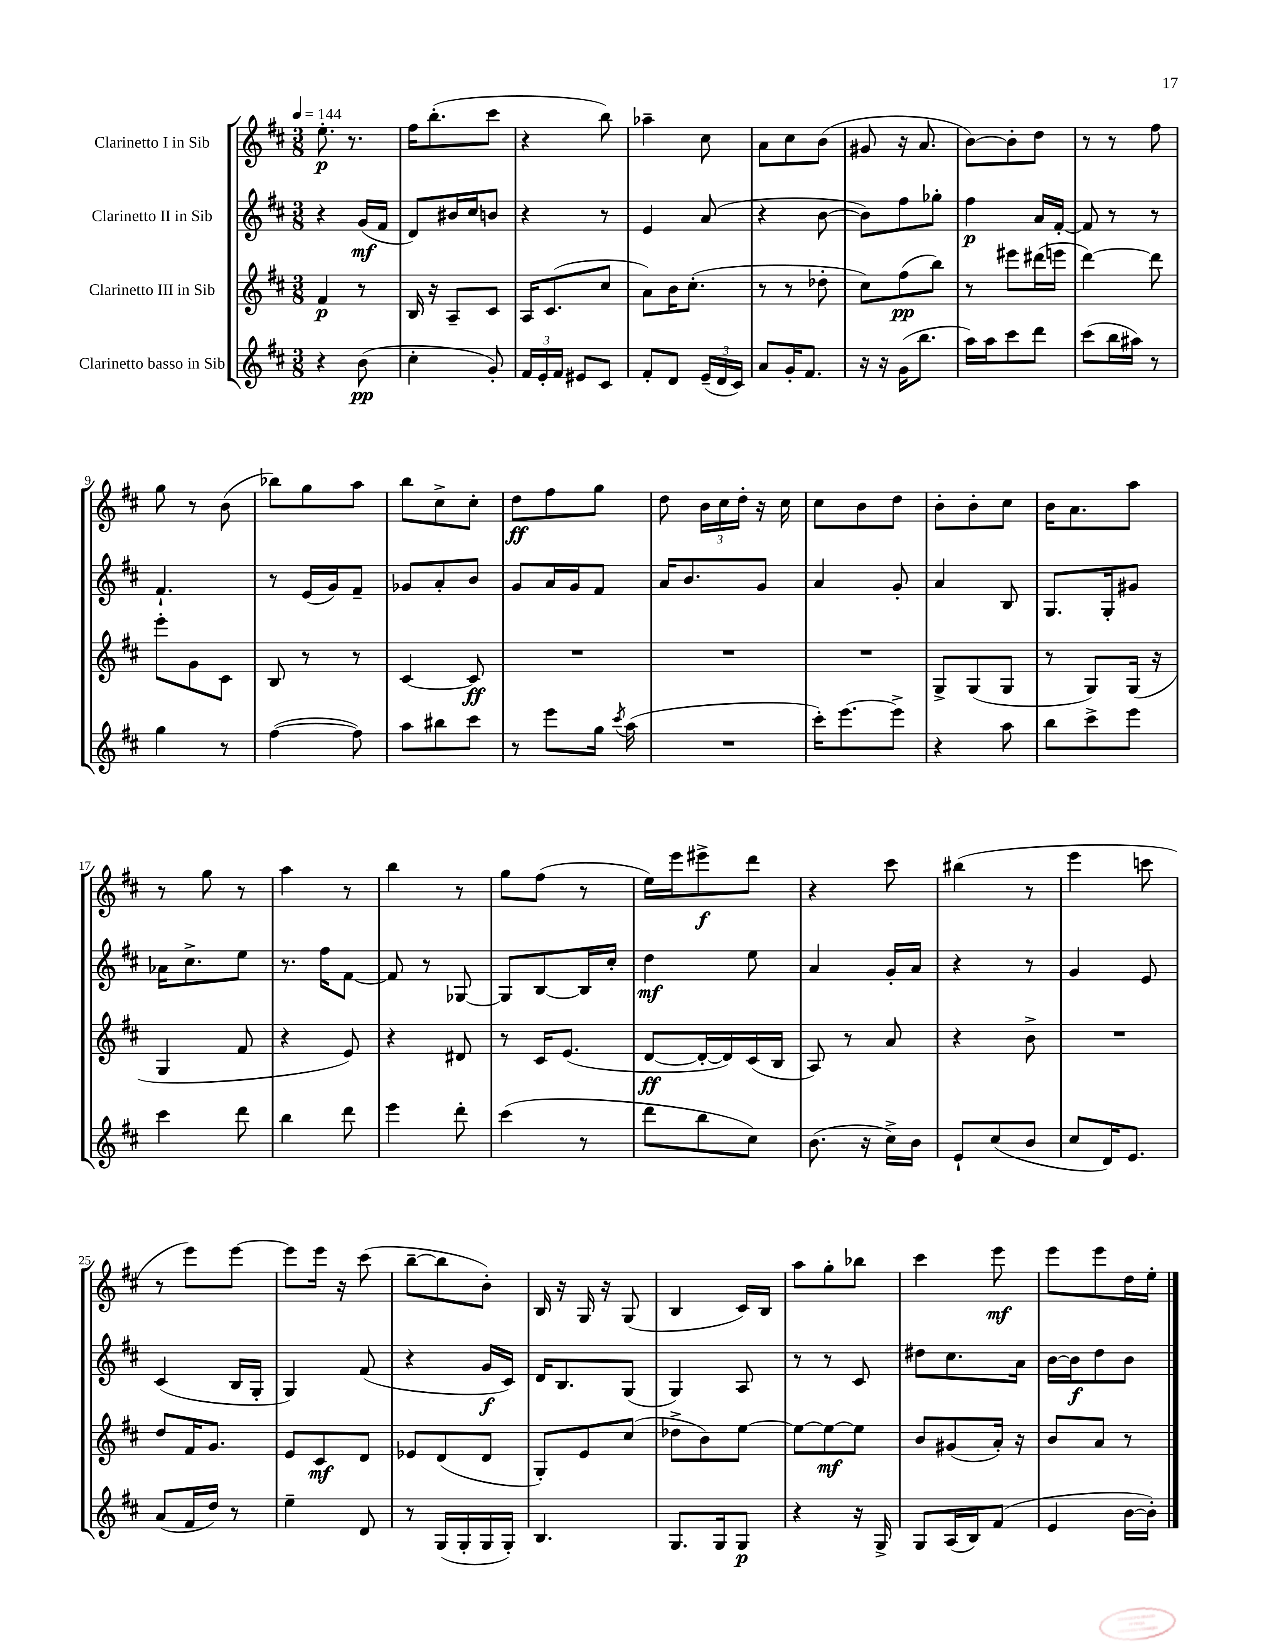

**kern	**kern	**kern	**kern
*staff4	*staff3	*staff2	*staff1
*clefG2	*clefG2	*clefG2	*clefG2
*k[f#c#]	*k[f#c#]	*k[f#c#]	*k[f#c#]
*M3/8	*M3/8	*M3/8	*M3/8
*MM144	*MM144	*MM144	*MM144
4r	4f#	4r	8.ee'
.	.	.	8.r
(8b	8r	(16g	.
.	.	16f#	.
=	=	=	=
4cc#'	16B	8d)	16ff#
.	16r	.	(8.bb'
.	8A~	16b#	.
.	.	16cc#	.
8g')	8c#	8b	8ccc#
=	=	=	=
24f#	16A	4r	4r
24e'	.	.	.
.	(8.c#	.	.
24f#	.	.	.
8e#	.	.	.
8c#	8cc#	8r	8bb)
=	=	=	=
8f#'	8a)	4e	4aa-~
8d	16b	.	.
.	(8.cc#'	.	.
(24e~	.	(8a	8cc#
24d	.	.	.
24c#)	.	.	.
=	=	=	=
8a	8r	4r	8a
16g'	8r	.	8cc#
8.f#	.	.	.
.	8dd-'	[8b	(8b
=	=	=	=
16r	8cc#)	8b])	8g#
16r	.	.	.
(16g	(8ff#	8ff#	16r
8.bb	.	.	8.a
.	8bb)	8gg-'	.
=	=	=	=
16aa)	8r	4ff#	[8b)
16aa	.	.	.
8ccc#	8eee#	.	8b']
8ddd	(16ddd#	16a	8dd
.	16eee	[16f#'	.
=	=	=	=
(8ccc#	[4ddd)	8f#]	8r
16bb	.	8r	8r
16aa#)	.	.	.
8r	8ddd]	8r	8ff#
=	=	=	=
4gg	8eee'	4.f#`	8gg
.	8g	.	8r
8r	8c#	.	(8b
=	=	=	=
([4ff#	8B	8r	8bb-)
.	8r	(16e	8gg
.	.	16g)	.
8ff#])	8r	8f#~	8aa
=	=	=	=
8aa	[4c#	8g-	8bb
8bb#	.	8a'	8cc#^
8ccc#	8c#]	8b	8cc#'
=	=	=	=
8r	4.r	8g	8dd
8eee	.	16a	8ff#
.	.	16g	.
16gg	.	8f#	8gg
8qccc#	.	.	.
(16aa	.	.	.
=	=	=	=
4.r	4.r	16a	8dd
.	.	8.b	.
.	.	.	24b
.	.	.	24cc#
.	.	.	24dd'
.	.	8g	16r
.	.	.	16cc#
=	=	=	=
16ccc#')	4.r	4a	8cc#
[8.eee	.	.	.
.	.	.	8b
8eee^]	.	8g'	8dd
=	=	=	=
4r	8G^	4a	8b'
.	(8G	.	8b'
8aa	8G	8B	8cc#
=	=	=	=
8bb	8r	8.G	16b
.	.	.	8.a
8ccc#^	8G)	.	.
.	.	16G'	.
8eee	(16G	8g#	8aa
.	16r	.	.
=	=	=	=
4ccc#	4G	16a-	8r
.	.	8.cc#^	.
.	.	.	8gg
8ddd	8f#	8ee	8r
=	=	=	=
4bb	4r	8.r	4aa
.	.	16ff#	.
8ddd	8e)	[8f#	8r
=	=	=	=
4eee	4r	8f#]	4bb
.	.	8r	.
8ddd'	8d#	[8G-	8r
=	=	=	=
(4ccc#	8r	8G-]	8gg
.	16c#	[8B	(8ff#
.	(8.e	.	.
8r	.	16B]	8r
.	.	16cc#'	.
=	=	=	=
8ddd	[8d	4dd	16ee)
.	.	.	16eee
8bb	16d'_	.	8eee#^
.	16d])	.	.
8cc#)	(16c#	8ee	8ddd
.	16B	.	.
=	=	=	=
(8.b	8A)	4a	4r
.	8r	.	.
16r	.	.	.
16cc#^)	8a	16g'	8ccc#
16b	.	16a	.
=	=	=	=
8e`	4r	4r	(4bb#
(8cc#	.	.	.
8b	8b^	8r	8r
=	=	=	=
8cc#	4.r	4g	4eee
16d)	.	.	.
8.e	.	.	.
.	.	8e	8ccc
=	=	=	=
(8a	8dd	(4c#	8r
16f#	16f#	.	8eee)
16dd)	8.g	.	.
8r	.	16B	[8eee
.	.	16G'	.
=	=	=	=
4ee~	8e	4G)	8eee]
.	8c#	.	16eee
.	.	.	16r
8d	8d	(8f#	(8ccc#
=	=	=	=
8r	8e-	4r	[8bb~
(16G	(8d	.	8bb]
16G'	.	.	.
16G	8d	16g	8b')
16G')	.	16c#)	.
=	=	=	=
4.B	8G')	16d	16B
.	.	8.B	16r
.	8e	.	16G
.	.	.	16r
.	(8cc#	(8G	(8G
=	=	=	=
8.G	8dd-^	4G)	4B
.	8b)	.	.
16G	.	.	.
8G	[8ee	8A	16c#)
.	.	.	16B
=	=	=	=
4r	8ee_	8r	8aa
.	8ee_	8r	8gg'
16r	8ee]	8c#	8bb-
16G^	.	.	.
=	=	=	=
8G	8b	8dd#	4ccc#
(16A	(8g#	8.cc#	.
16B)	.	.	.
(8f#	16a')	.	8eee
.	16r	16a	.
=	=	=	=
4e	8b	[16b	8eee
.	.	16b]	.
.	8a	8dd	8eee
[16b	8r	8b	16dd
16b'])	.	.	16ee'
==	==	==	==
*-	*-	*-	*-
